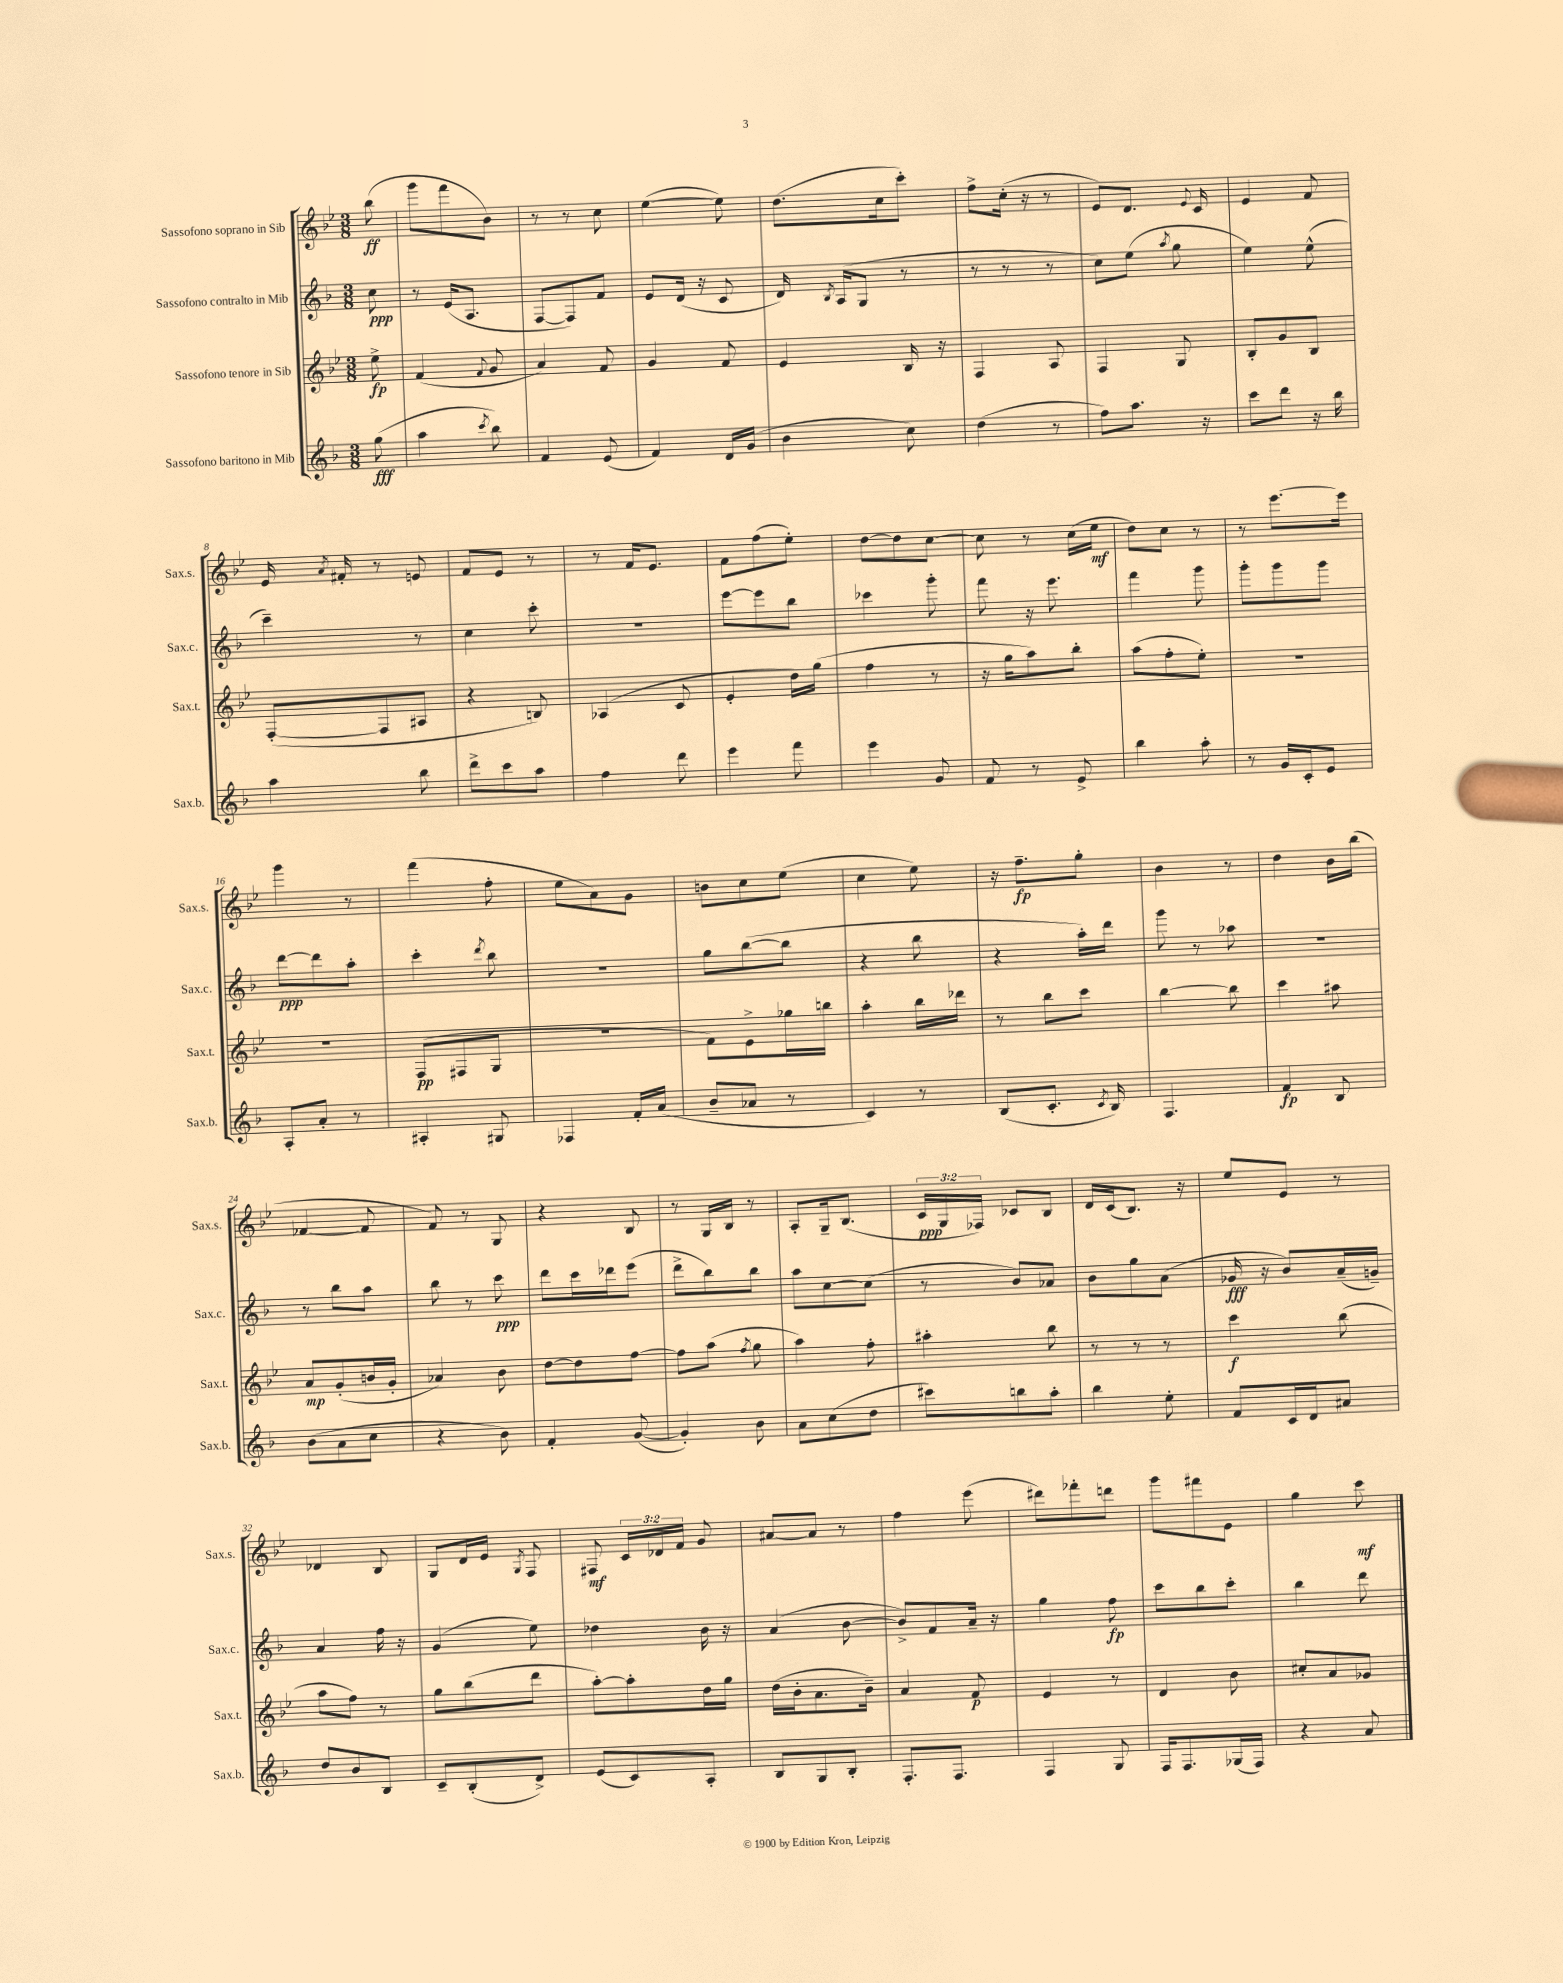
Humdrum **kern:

**kern	**dynam	**kern	**dynam	**kern	**dynam	**kern	**dynam
*part4	*part4	*part3	*part3	*part2	*part2	*part1	*part1
*staff4	*staff4	*staff3	*staff3	*staff2	*staff2	*staff1	*staff1
*I"Sassofono baritono in Mib	*	*I"Sassofono tenore in Sib	*	*I"Sassofono contralto in Mib	*	*I"Sassofono soprano in Sib	*
*I'Sax.b.	*	*I'Sax.t.	*	*I'Sax.c.	*	*I'Sax.s.	*
*clefG2	*	*clefG2	*	*clefG2	*	*clefG2	*
*k[b-]	*	*k[b-e-]	*	*k[b-]	*	*k[b-e-]	*
*M3/8	*	*M3/8	*	*M3/8	*	*M3/8	*
=	=	=	=	=	=	=	=
(8gg\	fff	8ee-^\	fp	8cc\	ppp	(8bb-\	ff
=1	=1	=1	=1	=1	=1	=1	=1
4aa\	.	(4f/	.	8r	.	8ggg\L	.
.	.	.	.	(16e/KL	.	8fff\	.
.	.	.	.	8.A/J	.	.	.
8qccc/	.	8qqf/	.	.	.	.	.
8bb-\)	.	8g/	.	.	.	8b-\J)	.
=2	=2	=2	=2	=2	=2	=2	=2
4f/	.	4a/)	.	[8F/L	.	8r	.
.	.	.	.	8F/])	.	8r	.
(8e/	.	8f/	.	8f/J	.	8cc\	.
=3	=3	=3	=3	=3	=3	=3	=3
4f/)	.	4g/	.	8e/L	.	([4ee-\	.
.	.	.	.	(16d/Jk	.	.	.
.	.	.	.	16r	.	.	.
16d/LL	.	8f/	.	8c/	.	8ee-\])	.
(16g/JJ	.	.	.	.	.	.	.
=4	=4	=4	=4	=4	=4	=4	=4
4b-\	.	4e-/	.	16d/)	.	(8.dd\L	.
.	.	.	.	8qB-/	.	.	.
.	.	.	.	(16A/KL	.	.	.
.	.	.	.	8G/J	.	.	.
.	.	.	.	.	.	16cc\k	.
8cc\)	.	16B-/	.	8r	.	8ccc'\J)	.
.	.	16r	.	.	.	.	.
=5	=5	=5	=5	=5	=5	=5	=5
(4dd\	.	4F/	.	8r	.	8ff^\L	.
.	.	.	.	8r	.	(16cc'\Jk	.
.	.	.	.	.	.	16r	.
8r	.	8A/	.	8r	.	8r	.
=6	=6	=6	=6	=6	=6	=6	=6
8ff\L)	.	4F/	.	8cc\L)	.	8e-/L)	.
8.aa\J	.	.	.	(8ee\J	.	8.d/J	.
.	.	.	.	8qaa/	.	.	.
.	.	8G/	.	8gg\	.	.	.
.	.	.	.	.	.	8qqe-/	.
16r	.	.	.	.	.	16c/	.
=7	=7	=7	=7	=7	=7	=7	=7
8ccc\L	.	8B-'/L	.	4ee\)	.	4e-/	.
8ddd\J	.	8g/	.	.	.	.	.
16r	.	8B-/J	.	(8ee^^\	.	8f/	.
16bb-\	.	.	.	.	.	.	.
!!LO:LB:g=z
=8	=8	=8	=8	=8	=8	=8	=8
4aa\	.	([8F'/L	.	4ccc~\)	.	16e-/	.
.	.	.	.	.	.	8qa/	.
.	.	.	.	.	.	16f#X'/	.
.	.	8F/]	.	.	.	8r	.
8bb-\	.	8A#X/J	.	8r	.	8en/	.
=9	=9	=9	=9	=9	=9	=9	=9
8ddd^\L	.	4r	.	4cc\	.	8f/L	.
8ccc\	.	.	.	.	.	8e-/J	.
8aa\J	.	8Bn/)	.	8ccc'\	.	8r	.
=10	=10	=10	=10	=10	=10	=10	=10
4ff\	.	(4A-X/	.	4.r	.	8r	.
.	.	.	.	.	.	16f/KL	.
.	.	.	.	.	.	8.e-/J	.
8ddd\	.	8c/	.	.	.	.	.
=11	=11	=11	=11	=11	=11	=11	=11
4eee\	.	4e-'/	.	[8eee\L	.	8f\L	.
.	.	.	.	8eee\]	.	(8ff\	.
8fff\	.	16dd\LL)	.	8bb-\J	.	8ee-'\J)	.
.	.	(16gg\JJ	.	.	.	.	.
=12	=12	=12	=12	=12	=12	=12	=12
4eee\	.	4ff\	.	4ccc-X\	.	[8dd\L	.
.	.	.	.	.	.	8dd\]	.
8g/	.	8r	.	8ggg'\	.	[8cc\J	.
=13	=13	=13	=13	=13	=13	=13	=13
8f/	.	16r	.	8fff\	.	8cc\]	.
.	.	16gg\KL	.	.	.	.	.
8r	.	8aa\)	.	16r	.	8r	.
.	.	.	.	8.eee\	.	.	.
8e^/	.	8bb-'\J	.	.	.	(16cc\LL	.
.	.	.	.	.	.	16ee-\JJ	mf
=14	=14	=14	=14	=14	=14	=14	=14
4bb-\	.	(8aa\L	.	4fff\	.	8dd\L)	.
.	.	8ff'\	.	.	.	8cc\J	.
8aa'\	.	8ee-'\J)	.	8ggg\	.	8r	.
=15	=15	=15	=15	=15	=15	=15	=15
8r	.	4.r	.	8ggg'\L	.	8r	.
16g/LL	.	.	.	8ggg\	.	[8.eee-\L	.
16c'/J	.	.	.	.	.	.	.
8e/J	.	.	.	8ggg\J	.	.	.
.	.	.	.	.	.	16eee-\Jk]	.
!!LO:LB:g=z
=16	=16	=16	=16	=16	=16	=16	=16
8A'/L	.	4.r	.	[8ddd\L	ppp	4ggg\	.
8a'/J	.	.	.	8ddd\]	.	.	.
8r	.	.	.	8aa'\J	.	8r	.
=17	=17	=17	=17	=17	=17	=17	=17
4A#X'/	.	(8F/L	pp	4ccc'\	.	(4fff\	.
.	.	8F#X/	.	.	.	.	.
.	.	.	.	8qddd/	.	.	.
8G#X/	.	8G/J	.	8bb-\	.	8ff'\	.
=18	=18	=18	=18	=18	=18	=18	=18
4F-X/	.	4.r	.	4.r	.	8ee-\L	.
.	.	.	.	.	.	8a\)	.
16f'/LL	.	.	.	.	.	8g\J	.
(16a/JJ	.	.	.	.	.	.	.
=19	=19	=19	=19	=19	=19	=19	=19
8b-~/L	.	8f\L)	.	8gg\L	.	8bn\L	.
8a-X/J	.	8e-^\	.	([8bb-\	.	8cc\	.
8r	.	16gg-X\L	.	8bb-\J]	.	(8ee-\J	.
.	.	16bbn\JJ	.	.	.	.	.
=20	=20	=20	=20	=20	=20	=20	=20
4c/)	.	4aa'\	.	4r	.	4cc\	.
8r	.	16bb-\LL	.	8bb-\	.	8ee-\)	.
.	.	16ddd-X\JJ	.	.	.	.	.
=21	=21	=21	=21	=21	=21	=21	=21
(8B-/L	.	8r	.	4r	.	16r	.
.	.	.	.	.	.	8.ff~\L	fp
8.c'/J	.	8bb-\L	.	.	.	.	.
.	.	8ccc\J	.	16aa'\LL)	.	8gg'\J	.
8qc/	.	.	.	.	.	.	.
16B-/)	.	.	.	16ddd\JJ	.	.	.
=22	=22	=22	=22	=22	=22	=22	=22
4.F/	.	[4bb-\	.	8ggg\	.	4b-\	.
.	.	.	.	8r	.	.	.
.	.	8bb-\]	.	8aa-X\	.	8r	.
=23	=23	=23	=23	=23	=23	=23	=23
4f/	fp	4ccc\	.	4.r	.	4dd\	.
8B-/	.	8aa#X\	.	.	.	16b-\LL	.
.	.	.	.	.	.	(16bb-\JJ	.
!!LO:LB:g=z
=24	=24	=24	=24	=24	=24	=24	=24
(8b-\L	.	8a/L	mp	8r	.	[4f-X/	.
8a\	.	(8g'/	.	8bb-\L	.	.	.
8cc\J	.	16bn/L	.	8aa\J	.	8f-/]	.
.	.	16g'/JJ	.	.	.	.	.
=25	=25	=25	=25	=25	=25	=25	=25
4r	.	4a-X/)	.	8bb-\	.	8f/)	.
.	.	.	.	8r	.	8r	.
8b-\)	.	8b-\	.	8ccc\	ppp	8G/	.
=26	=26	=26	=26	=26	=26	=26	=26
4f'/	.	[8dd\L	.	8ddd\L	.	4r	.
.	.	8dd\]	.	16ccc\L	.	.	.
.	.	.	.	16ddd-X\J	.	.	.
([8g/	.	[8ff\J	.	(8eee\J	.	8B-/	.
=27	=27	=27	=27	=27	=27	=27	=27
4g'/])	.	8ff\L]	.	8ddd^\L	.	8r	.
.	.	(8aa\J	.	8bb-\)	.	16G/LL	.
.	.	.	.	.	.	16B-/JJ	.
.	.	8qff/	.	.	.	.	.
8b-\	.	8gg\	.	8bb-\J	.	8r	.
=28	=28	=28	=28	=28	=28	=28	=28
8a\L	.	4aa\)	.	8aa\L	.	8A'/L	.
(8cc\	.	.	.	[8cc\	.	16G~/k	.
.	.	.	.	.	.	(8.B-/J	.
8dd\J	.	8ff'\	.	(8cc\J]	.	.	.
=29	=29	=29	=29	=29	=29	=29	=29
8ccc#X\L)	.	4aa#X'\	.	8r	.	24c/LL	ppp
.	.	.	.	.	.	24G/	.
.	.	.	.	.	.	24F-X/JJ)	.
8bbn\	.	.	.	8b-/L)	.	8c-X/L	.
8aa'\J	.	8bb-\	.	8a-X/J	.	8B-/J	.
=30	=30	=30	=30	=30	=30	=30	=30
4bb-\	.	8r	.	8b-\L	.	16d/LL	.
.	.	.	.	.	.	(16c/J	.
.	.	8r	.	8gg\	.	8.B-/J)	.
8ee'\	.	8r	.	(8a\J	.	.	.
.	.	.	.	.	.	16r	.
=31	=31	=31	=31	=31	=31	=31	=31
8f/L	.	4ccc\	f	16g-X/	fff	8ee-/L	.
.	.	.	.	16r	.	.	.
16c/L	.	.	.	8b-/L)	.	8e-/J	.
16d/J	.	.	.	.	.	.	.
8a#X/J	.	(8bb-\	.	(16a~/L	.	8r	.
.	.	.	.	16gn~/JJ)	.	.	.
!!LO:LB:g=z
=32	=32	=32	=32	=32	=32	=32	=32
8dd/L	.	8aa\L	.	4a/	.	4d-X/	.
8b-/	.	8ff\J)	.	.	.	.	.
8B-/J	.	8r	.	16ff\	.	8B-/	.
.	.	.	.	16r	.	.	.
=33	=33	=33	=33	=33	=33	=33	=33
8c~/L	.	8gg\L	.	(4g/	.	8G/L	.
(8B-'/	.	(8bb-\	.	.	.	16d/L	.
.	.	.	.	.	.	16e-/JJ	.
.	.	.	.	.	.	8qG/	.
8d^/J)	.	8ddd\J	.	8ee\)	.	8F/	.
=34	=34	=34	=34	=34	=34	=34	=34
(8e/L	.	[8aa'\L)	.	4dd-X\	.	8F#X/	mf
8c/)	.	8aa'\]	.	.	.	24c/LL	.
.	.	.	.	.	.	24d-X/	.
.	.	.	.	.	.	24f/JJ	.
8A'/J	.	16dd\L	.	16b-\	.	8g/	.
.	.	16gg\JJ	.	16r	.	.	.
=35	=35	=35	=35	=35	=35	=35	=35
8B-/L	.	(16dd\LL	.	(4a/	.	[8a#X/L	.
.	.	16b-'\J	.	.	.	.	.
8G/	.	8.a\	.	.	.	8a#/J]	.
8B-'/J	.	.	.	[8b-\	.	8r	.
.	.	16b-~\Jk)	.	.	.	.	.
=36	=36	=36	=36	=36	=36	=36	=36
8.F'/L	.	4a/	.	8b-^/L])	.	4ff\	.
.	.	.	.	8f/	.	.	.
8.F/J	.	.	.	.	.	.	.
.	.	8f/	p	16a~/Jk	.	(8eee-\	.
.	.	.	.	16r	.	.	.
=37	=37	=37	=37	=37	=37	=37	=37
4F/	.	4e-/	.	4gg\	.	8ddd#X\L)	.
.	.	.	.	.	.	8fff-X'\	.
8G/	.	8r	.	8ff\	fp	8dddn\J	.
=38	=38	=38	=38	=38	=38	=38	=38
16F/KL	.	4d/	.	8ccc\L	.	8ggg\L	.
8.F/	.	.	.	.	.	.	.
.	.	.	.	8bb-\	.	8fff#X\	.
(16G-X/L	.	8b-\	.	8ccc'\J	.	8e-\J	.
16F/JJ)	.	.	.	.	.	.	.
=39	=39	=39	=39	=39	=39	=39	=39
4r	.	8cc#X'/L	.	4bb-\	.	4gg\	.
.	.	8a/	.	.	.	.	.
8a/	.	8g-X/J	.	8ddd\	.	8ccc\	mf
==	==	==	==	==	==	==	==
*-	*-	*-	*-	*-	*-	*-	*-
